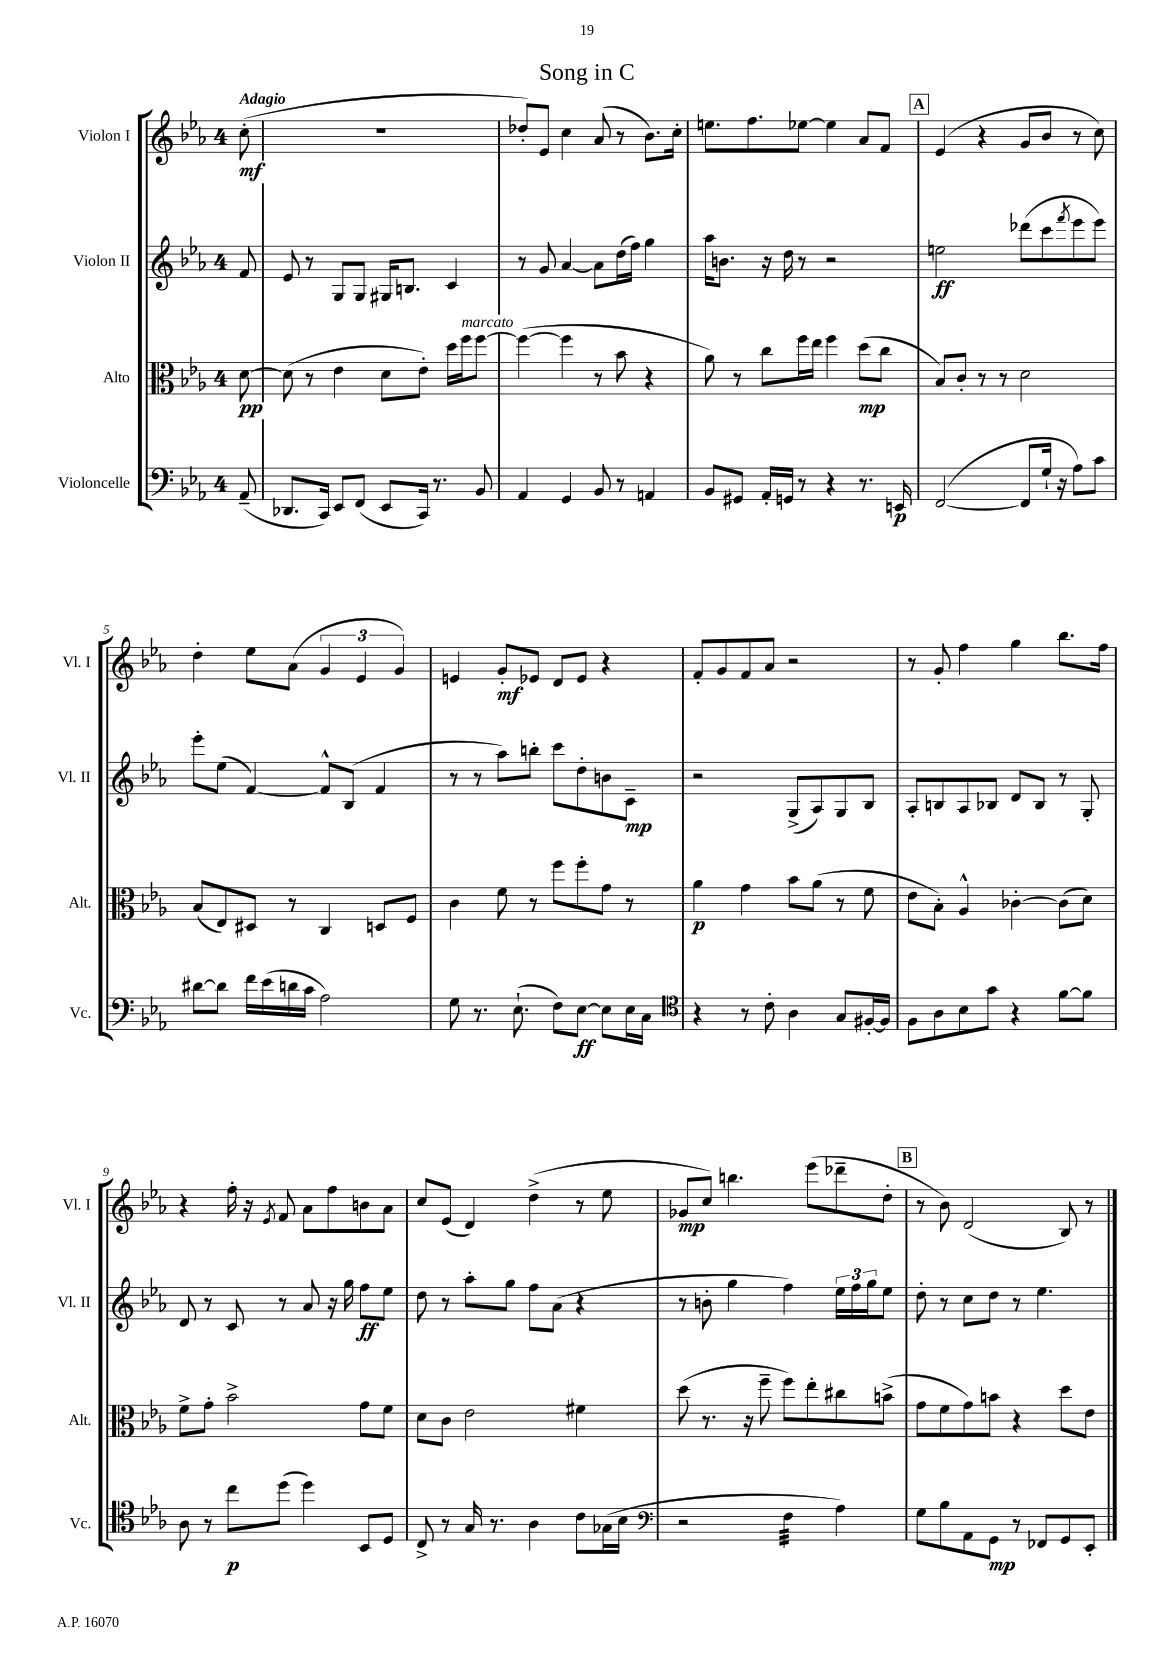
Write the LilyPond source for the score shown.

\header { title = "Song in C" }
<<
\new StaffGroup <<
\new Staff = "s0" \with { instrumentName = "Violon I" shortInstrumentName = "Vl. I" } {
    \clef treble \key ees \major \once \override Staff.TimeSignature.style = #'single-digit \time 4/4 \partial 8 \tempo "Adagio"
    c''8-.\mf( |
    R1 |
    des''8-.) ees'8 c''4 aes'8( r8 bes'8.) c''16-. |
    e''8. f''8. ees''8~ ees''4 aes'8 f'8 |
    \mark \markup { \box "A" } ees'4( r4 g'8 bes'8 r8 c''8) |
    d''4-. ees''8 aes'8( \tuplet 3/2 { g'4 ees'4 g'4) } |
    e'4 g'8-.\mf ees'8 d'8 ees'8 r4 |
    f'8-. g'8 f'8 aes'8 r2 |
    r8 g'8-. f''4 g''4 bes''8. f''16 |
    r4 f''16-. r16 \acciaccatura { ees'8 } f'8 aes'8 f''8 b'8 aes'8 |
    c''8 ees'8( d'4) d''4->( r8 ees''8 |
    ges'8\mp c''8) b''4. ees'''8( des'''8-- d''8-. |
    \mark \markup { \box "B" } r8 bes'8) d'2( bes8) r8 \bar "|." |
}
\new Staff = "s1" \with { instrumentName = "Violon II" shortInstrumentName = "Vl. II" } {
    \clef treble \key ees \major \once \override Staff.TimeSignature.style = #'single-digit \time 4/4 \partial 8
    f'8 |
    ees'8 r8 g8 g8 gis16 b8. c'4 |
    r8 g'8 aes'4~ aes'8 d''16( f''16) g''4 |
    aes''16 b'8. r16 d''16 r8 r2 |
    \mark \markup { \box "A" } e''2\ff des'''8( c'''8 \acciaccatura { f'''8 } ees'''8 ees'''8) |
    ees'''8-. ees''8( f'4~) f'8-^ bes8( f'4 |
    r8 r8 aes''8) b''8-. c'''8 d''8-. b'8 c'8--\mp |
    r2 g8->( aes8) g8 bes8 |
    aes8-. b8 aes8 bes8 d'8 bes8 r8 g8-. |
    d'8 r8 c'8 r8 aes'8 r16 g''16 f''8\ff ees''8 |
    d''8 r8 aes''8-. g''8 f''8 aes'8( r4 |
    r8 b'8-. g''4 f''4) \tuplet 3/2 { ees''16 f''16 g''16 } ees''8 |
    \mark \markup { \box "B" } d''8-. r8 c''8 d''8 r8 ees''4. \bar "|." |
}
\new Staff = "s2" \with { instrumentName = "Alto" shortInstrumentName = "Alt." } {
    \clef alto \key ees \major \once \override Staff.TimeSignature.style = #'single-digit \time 4/4 \partial 8
    d'8~\pp |
    d'8( r8 ees'4 d'8 ees'8-.) d''16 f''16^\markup { \italic "marcato" } f''8~ |
    f''4~( f''4 r8 bes'8 r4 |
    aes'8) r8 c''8 f''16 ees''16 f''4 d''8\mp( c''8 |
    \mark \markup { \box "A" } bes8) c'8-. r8 r8 d'2 |
    bes8( ees8) dis8 r8 c4 d8 f8 |
    c'4 f'8 r8 f''8 f''8-. g'8 r8 |
    aes'4\p g'4 bes'8 aes'8( r8 f'8 |
    ees'8 bes8-.) aes4-^ ces'4~-. ces'8( d'8) |
    f'8-> g'8-. bes'2-> g'8 f'8 |
    d'8 c'8 ees'2 fis'4 |
    d''8( r8. r16 f''8-- f''8) ees''8-. cis''8 b'8->( |
    \mark \markup { \box "B" } g'8 f'8 g'8) b'8 r4 d''8 ees'8 \bar "|." |
}
\new Staff = "s3" \with { instrumentName = "Violoncelle" shortInstrumentName = "Vc." } {
    \clef bass \key ees \major \once \override Staff.TimeSignature.style = #'single-digit \time 4/4 \partial 8
    aes,8--( |
    des,8. c,16) ees,8 f,8( ees,8 c,16) r8. bes,8 |
    aes,4 g,4 bes,8 r8 a,4 |
    bes,8 gis,8 aes,16-. g,16 r8 r4 r8. e,16\p |
    \mark \markup { \box "A" } f,2~( f,8 g16-! r16 aes8) c'8 |
    dis'8~ dis'8 f'16 ees'16( d'16 c'16 aes2) |
    g8 r8. ees8.-!( f8) ees8~\ff ees8 ees16 c16 |
    \clef tenor r4 r8 c'8-. aes4 g8 fis16~-. fis16 |
    f8 aes8 bes8 g'8 r4 f'8~ f'8 |
    aes8 r8 c''8\p d''8( d''4) bes,8 d8 |
    c8-> r8 g16 r8. aes4 c'8 ges16( bes16 |
    \clef bass r2 f4:32 aes4) |
    \mark \markup { \box "B" } g8 bes8 aes,8 g,8\mp r8 fes,8 g,8 ees,8-. \bar "|." |
}
>>
>>
